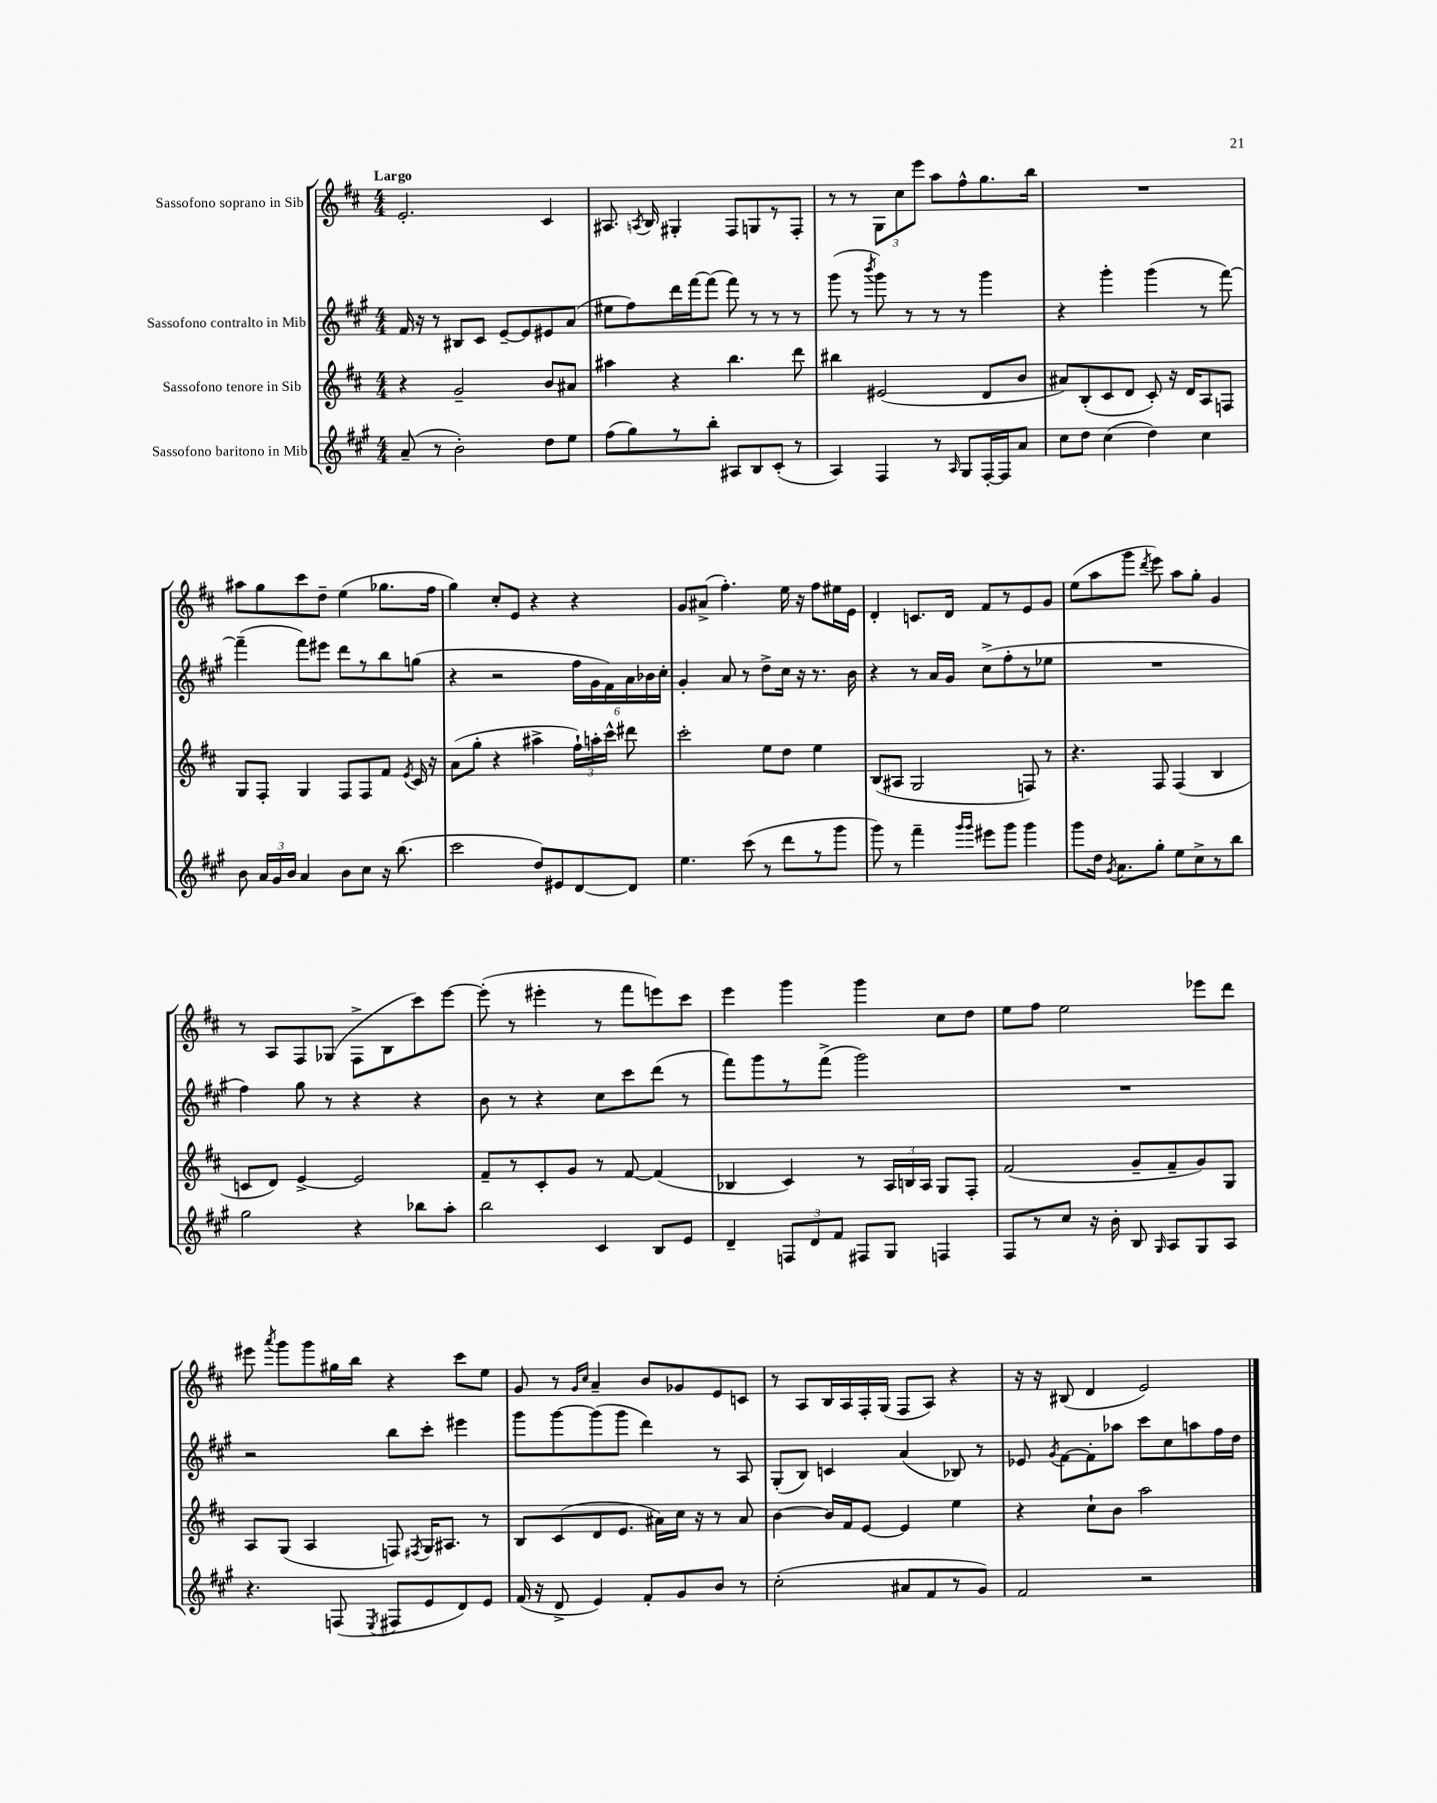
<<
\new StaffGroup <<
\new Staff = "s0" \with { instrumentName = "Sassofono soprano in Sib" } {
    \clef treble \key d \major \numericTimeSignature \time 4/4 \tempo "Largo"
    \autoBeamOff e'2.-. cis'4 |
    ais8. \acciaccatura { a8 } b16 gis4-. fis8[ g8 r8 fis8]-. |
    r8 r8 \tuplet 3/2 { g8[ cis''8 e'''8] } a''8[ fis''8-^ g''8. b''16] |
    R1 |
    ais''8[ g''8 cis'''8 d''8]-- e''4( ges''8.[ fis''16] |
    g''4) cis''8[-. e'8] r4 r4 |
    g'8[ ais'8]->( fis''4.-.) e''16 r16 fis''8[ eis''16 e'16] |
    d'4-. c'8.[ d'16] fis'8[ r8 e'8 g'8] |
    e''8[( a''8 g'''8] \acciaccatura { d'''8 } e'''8) a''8[ g''8]-. g'4 |
    r8 a8[ fis8 ges8]( fis8[-> b8 cis'''8) e'''8]~ |
    e'''8-.( r8 eis'''4-. r8 fis'''8[ e'''8) cis'''8] |
    e'''4 g'''4 g'''4 cis''8[ d''8] |
    e''8[ fis''8] e''2 ees'''8[ d'''8] |
    eis'''8 \acciaccatura { a'''8 } g'''8[ g'''8 gis''16 b''16] r4 cis'''8[ e''8] |
    g'8 r8 \grace { g'16[ cis''16] } a'4-- b'8[ ges'8 e'8 c'8] |
    r8 a8[ b16 a16 fis16-. g16]( fis8[ a8]) r4 |
    r16 r16 bis8( d'4 e'2) \bar "|." |
}
\new Staff = "s1" \with { instrumentName = "Sassofono contralto in Mib" } {
    \clef treble \key a \major \numericTimeSignature \time 4/4
    \autoBeamOff fis'16 r16 r8 bis8[ cis'8] e'8[~-- e'8 eis'8 a'8]( |
    eis''8[ fis''8) d'''16 fis'''16~ fis'''8]( fis'''8) r8 r8 r8 |
    gis'''8( r8 \acciaccatura { b'''8 } gis'''8) r8 r8 r8 gis'''4 |
    r4 gis'''4-. gis'''4( r8 fis'''8~) |
    fis'''4--( fis'''8[) eis'''8] d'''8[ r8 b''8 g''8]( |
    r4 r2 \tuplet 6/4 { fis''16[ gis'16 fis'16) a'16 bes'16 cis''16]-. } |
    gis'4-. a'8 r8 d''8[-> cis''16] r16 r8. b'16 |
    r4 r8 a'16[ gis'16] cis''8[->( fis''8-. r8 ees''8] |
    R1 |
    fis''4) gis''8 r8 r4 r4 |
    b'8 r8 r4 cis''8[ cis'''8 d'''8]( r8 |
    fis'''8[) gis'''8 r8 fis'''8]->( gis'''2) |
    R1 |
    r2 b''8[ cis'''8]-. eis'''4 |
    gis'''8[ gis'''8~ gis'''8( gis'''8] d'''4) r8 a8 |
    gis8[-.( b8]) c'4 a'4( bes8) r8 |
    ees'8 \acciaccatura { gis'8 } fis'8[~ fis'8-. aes''8] cis'''8[ cis''8 a''8 fis''16 d''16] \bar "|." |
}
\new Staff = "s2" \with { instrumentName = "Sassofono tenore in Sib" } {
    \clef treble \key d \major \numericTimeSignature \time 4/4
    \autoBeamOff r4 g'2-- b'8[ ais'8] |
    ais''4 r4 b''4. d'''8 |
    bis''4 eis'2( d'8[ b'8] |
    ais'8[) b8-.( cis'8 d'8] cis'8-.) r16 d'16[ a8 f8] |
    g8[ fis8]-. g4 fis8[ fis8 fis'8] \acciaccatura { e'8 } cis'16 r16 |
    a'8[( g''8]-. r4 ais''4-> \tuplet 3/2 { fis''16[-!) a''16-. cis'''16]-^ } dis'''8 |
    cis'''2-. e''8[ d''8] e''4 |
    b8[( ais8] g2 f8) r8 |
    r4. fis8 fis4( b4 |
    c'8[ d'8]) e'4~-> e'2 |
    fis'8[-- r8 cis'8-. g'8] r8 fis'8~ fis'4( |
    bes4 cis'4) r8 \tuplet 3/2 { a16[ b16 a16] } g8[ fis8]-. |
    fis'2( g'8[-- fis'8-- g'8) g8] |
    a8[ g8]( a4 f8) \acciaccatura { fis8 } g16[ ais8.] r8 |
    b8[ cis'8( d'8 e'8.] ais'16[) cis''16] r16 r8 ais'8 |
    b'4~ b'16[ fis'16 e'8]~ e'4 e''4 |
    r4 cis''8[-! b'8] a''2 \bar "|." |
}
\new Staff = "s3" \with { instrumentName = "Sassofono baritono in Mib" } {
    \clef treble \key a \major \numericTimeSignature \time 4/4
    \autoBeamOff a'8--( r8 b'2-.) d''8[ e''8] |
    fis''8[( gis''8) r8 b''8]-. ais8[ b8 cis'8]-.( r8 |
    a4) fis4 r8 \grace { a16 } gis8[ fis16~-. fis16 a'8] |
    cis''8[ d''8] cis''4( d''4) cis''4 |
    b'8 \tuplet 3/2 { a'16[ gis'16 b'16] } a'4 b'8[ cis''8] r16 b''8.( |
    cis'''2 d''8[) eis'8 d'8~ d'8] |
    e''4. cis'''8( r8 d'''8[ r8 gis'''8] |
    gis'''8) r8 fis'''4-- \grace { gis'''16[ gis'''16] } eis'''8[ gis'''8] gis'''4 |
    gis'''8[ d''16] \acciaccatura { gis'8 } a'8.[ gis''8]-. e''8[ cis''8-> r8 b''8] |
    gis''2 r4 bes''8[ a''8]-. |
    b''2 cis'4 b8[ e'8] |
    d'4-- \tuplet 3/2 { f8[ d'8 fis'8] } fis8[ gis8] f4 |
    fis8[ r8 cis''8] r16 b'16-. b8 \grace { gis16 } a8[ gis8 a8] |
    r4. f8( \acciaccatura { e8 } fis8[ e'8 d'8) e'8] |
    fis'16( r16 d'8-> e'4) fis'8[-. gis'8 b'8] r8 |
    cis''2-.( ais'8[ fis'8 r8 gis'8]) |
    fis'2 r2 \bar "|." |
}
>>
>>
\layout { \context { \Score \remove "Bar_number_engraver" } }
